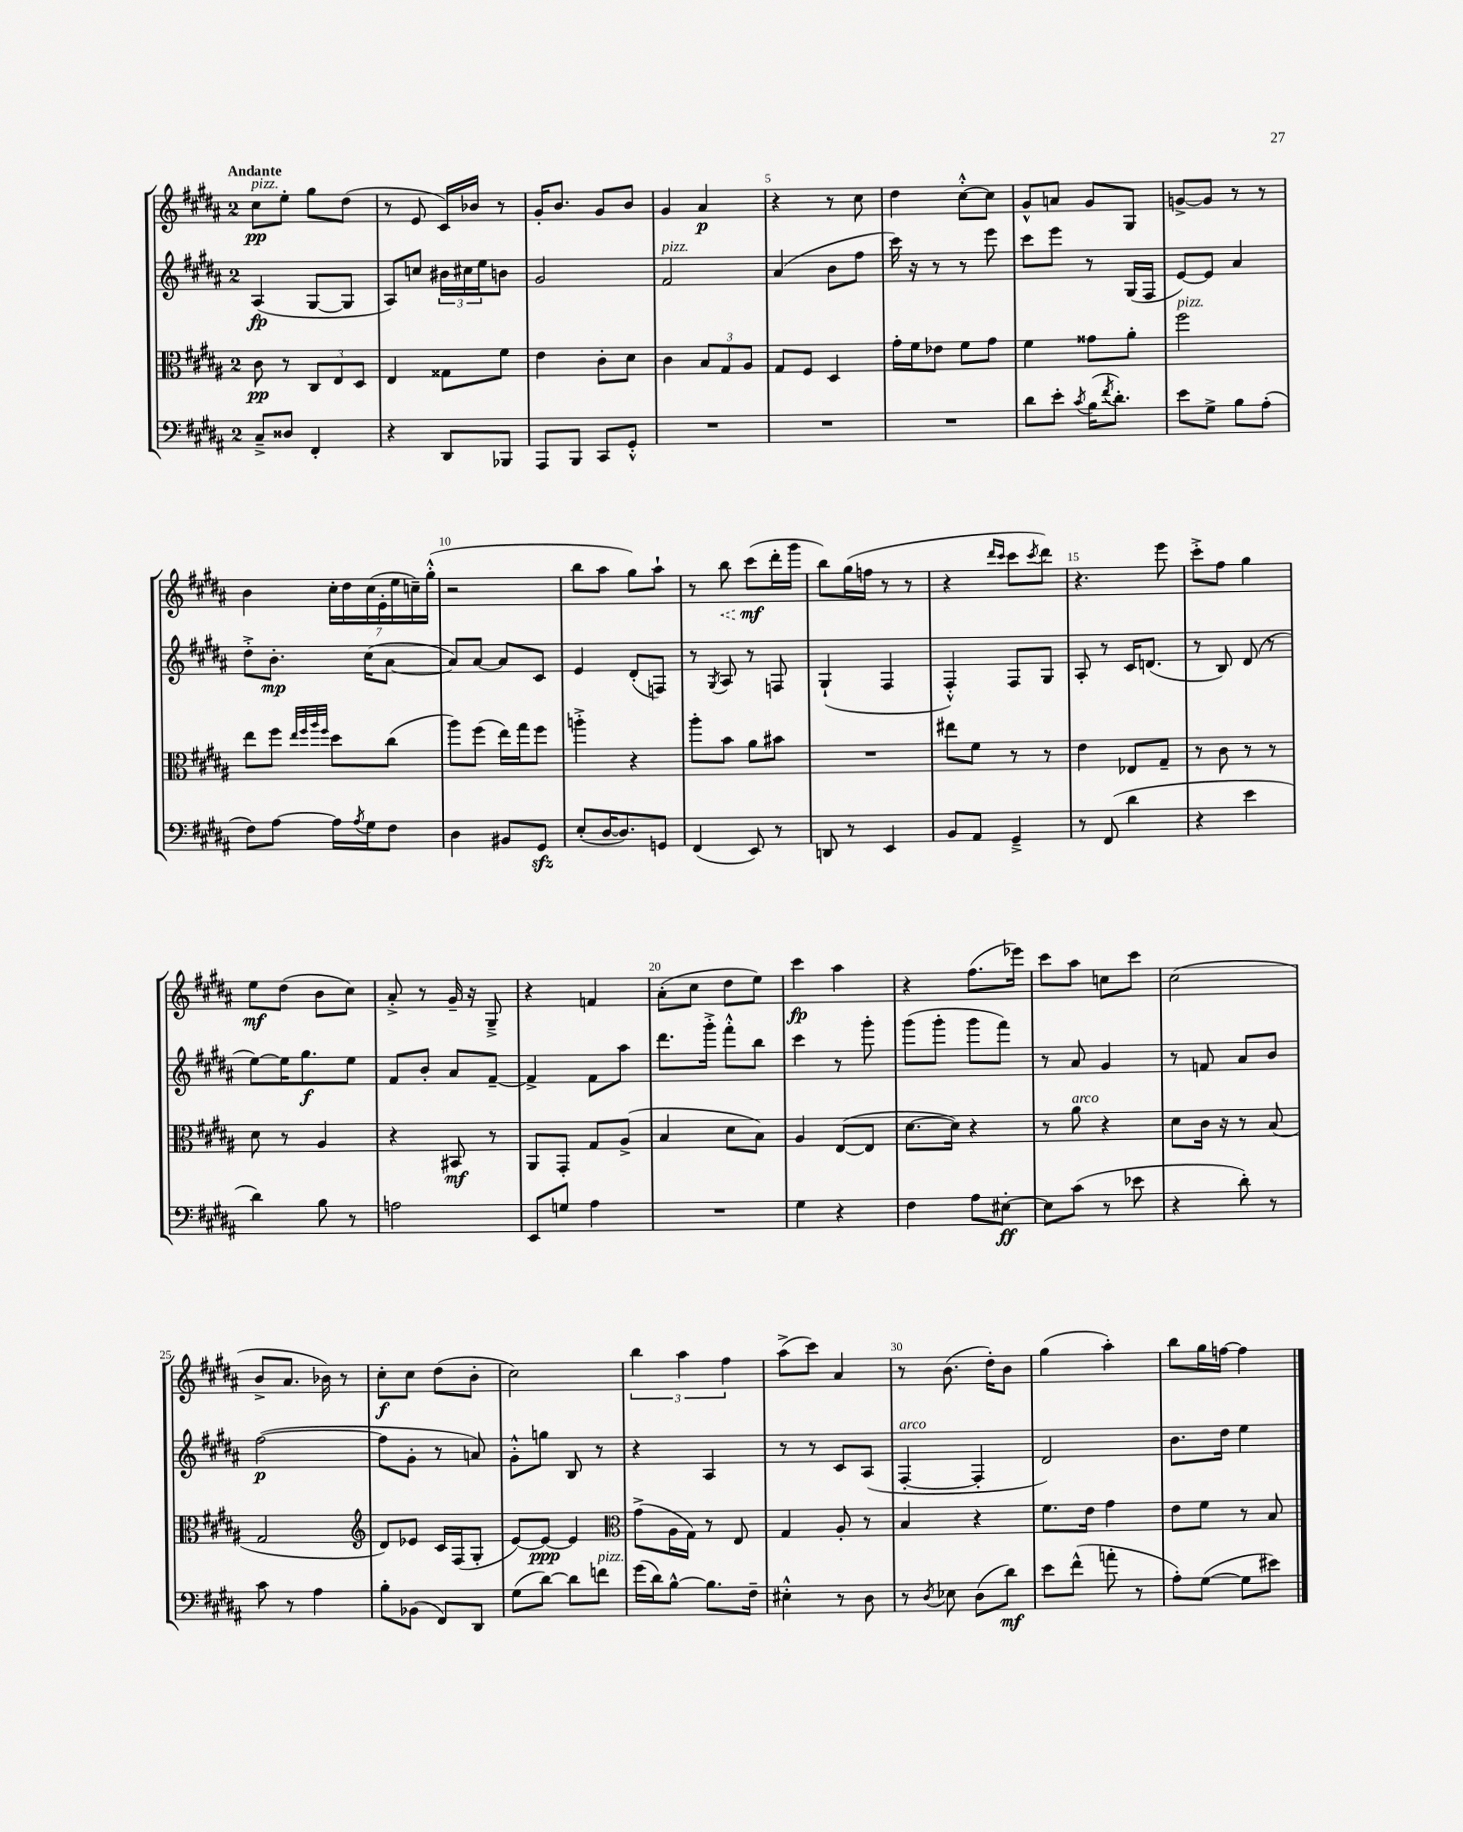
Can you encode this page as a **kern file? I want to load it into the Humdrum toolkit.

**kern	**kern	**kern	**kern
*staff4	*staff3	*staff2	*staff1
*clefF4	*clefC3	*clefG2	*clefG2
*k[f#c#g#d#a#]	*k[f#c#g#d#a#]	*k[f#c#g#d#a#]	*k[f#c#g#d#a#]
*M2/4	*M2/4	*M2/4	*M2/4
8C#~^/L	8c#\	(4A#/	8cc#\L
8D##/J	8r	.	8ee'\J
4FF#'/	12C#/L	[8G#/L	8gg#\L
.	12E/	.	.
.	.	8G#/]J	(8dd#\J
.	12D#/J	.	.
=	=	=	=
4r	4E/	8A#/L)	8r
.	.	8cc/J	8e/
8DD#/L	8G##\L	24b#\LL	16c#/LL)
.	.	24cc#\	.
.	.	.	16b-/JJ
.	.	24ee\J	.
8BBB-/J	8f#\J	8b\J	8r
=	=	=	=
8AAA#/L	4e\	2g#/	16g#'/LK
.	.	.	8.b/J
8BBB/J	.	.	.
8CC#/L	8c#'\L	.	8g#/L
8GG#'^^/J	8d#\J	.	8b/J
=	=	=	=
2r	4c#\	2f#/	4g#/
.	12B/L	.	4a#/
.	12G#/	.	.
.	12A#/J	.	.
=	=	=	=
2r	8G#/L	(4a#/	4r
.	8F#/J	.	.
.	4D#/	8b\L	8r
.	.	8ff#\J	8cc#\
=	=	=	=
2r	16g#'\LL	16ccc#\)	4dd#\
.	16f#\J	16r	.
.	8e-\J	8r	.
.	8f#\L	8r	[8cc#'^^\L
.	8g#\J	8eee\	8cc#\]J
=	=	=	=
8d#\L	4f#\	8ccc#\L	8g#^^/L
8e'\J	.	8eee\J	8a/J
8qc#/	.	.	.
(16B\LK	8g##\L	8r	8g#/L
8qf#/	.	.	.
8.d#'\J)	.	.	.
.	8a#'\J	(16G#/LL	8G#/J
.	.	16F#/JJ	.
=	=	=	=
8e\L	2ff#\	[8e/L)	[8g^/L
8G#^\J	.	8e/]J	8g/]J
8B\L	.	4a#/	8r
(8A#'\J	.	.	8r
=	=	=	=
8F#\L)	8ee\L	8dd#'^\L	4b\
[8A#\J	8ff#\J	8.b'\J	.
.	32qqee/LLL	.	.
.	32qqff#/	.	.
.	32qqaa#/	.	.
.	32qqff#/JJJ	.	.
16A#\]LL	8dd#\L	.	28cc#'\LL
.	.	.	28dd#\
8qA#/	.	.	.
16G#\J	.	(16cc#\LK	.
.	.	.	(28cc#\
.	.	.	28e'\
8F#\J	(8cc#\J	[8a#\J	.
.	.	.	28ee\
.	.	.	28cc~\)
.	.	.	(28gg#'^^\JJ
=	=	=	=
4D#\	8aa#\L)	8a#/]L)	2r
.	(8ff#\J	[8a#/J	.
8BB#/L	16ee\LL)	8a#/]L	.
.	16gg#\J	.	.
8GG#/J	8ff#\J	8c#/J	.
=	=	=	=
(8E'/L	4aa'^\	4e/	8bb\L
[16D#/K	.	.	8aa#\J
8.D#/])	.	.	.
.	4r	(8d#'/L	8gg#\L)
8GG/J	.	8F/J)	8aa#`\J
=	=	=	=
(4FF#/	8aa#'\L	8r	8r
.	.	8qG#/	.
.	8b\J	8A#/	8bb\
8EE/)	8a#\L	8r	(8ccc#\L
8r	8b#\J	8F/	16ddd#'\L
.	.	.	16ggg#\JJ
=	=	=	=
8DD/	2r	(4G#`/	8bb\L)
8r	.	.	(16gg#\L
.	.	.	16ff\JJ
4EE/	.	4F#/	8r
.	.	.	8r
=	=	=	=
8BB/L	8ee#\L	4F#'^^/)	4r
8AA#/J	8f#\J	.	.
.	.	.	16qqddd#/LL
.	.	.	16qqccc#/JJ
4GG#~^/	8r	8F#/L	8ccc#\L
.	.	.	8qccc#/
.	8r	8G#/J	8ddd#\J)
=	=	=	=
8r	4e\	8A#'/	4.r
(8FF#/	.	8r	.
4d#\	8E-/L	16c#/LK	.
.	.	(8.d/J	.
.	8G#~/J	.	8eee\
=	=	=	=
4r	8r	8r	8ccc#'^\L
.	8c#\	8B/)	8ff#\J
4e\	8r	(8d#/	4gg#\
.	8r	8r	.
=	=	=	=
4d#\)	8d#\	[8ee\L)	8ee\L
.	8r	16ee\]K	(8dd#\J
.	.	8.gg#\	.
8B\	4A#/	.	8b\L
8r	.	8ee\J	8cc#\J)
=	=	=	=
2A\	4r	8f#/L	8a#'^/
.	.	8b'/J	8r
.	8BB#/	8a#/L	16g#~/
.	.	.	16r
.	8r	[8f#~/J	8G#~^/
=	=	=	=
8EE/L	8AA#/L	4f#^/]	4r
8G/J	8GG#'/J	.	.
4A#\	8G#/L	8f#\L	4f/
.	(8A#^/J	8aa#\J	.
=	=	=	=
2r	4B/	8.ddd#\L	(8a#'\L
.	.	.	8cc#\J
.	.	16ggg#'^\Jk	.
.	8d#\L	8fff#'^^\L	8dd#\L
.	8B\J)	8bb\J	8ee\J)
=	=	=	=
4G#\	4A#/	4ccc#\	4ccc#\
4r	([8E/L	8r	4aa#\
.	8E/]J	8ggg#'\	.
=	=	=	=
4F#\	[8.d#\L	(8ggg#\L	4r
.	.	8ggg#'\J	.
.	16d#\]Jk)	.	.
8A#\L	4r	8ggg#\L	(8.ff#\L
[8E#'\J	.	8fff#\J)	.
.	.	.	16eee-\Jk)
=	=	=	=
8E#\]L	8r	8r	8ccc#\L
(8c#\J	8a#\	8a#/	8aa#\J
8r	4r	4g#/	8cc\L
8e-\	.	.	8ccc#\J
=	=	=	=
4r	8d#\L	8r	(2cc#\
.	16c#\Jk	8f/	.
.	16r	.	.
8d#'\)	8r	8a#/L	.
8r	(8B/	8b/J	.
=	=	=	=
8c#\	2G#/	([2ff#\	8b^/L
8r	.	.	8.a#/J
4A#\	.	.	.
.	.	.	16b-\)
.	.	.	8r
=	=	=	=
*	*clefG2	*	*
8B'\L	8d#/L)	8ff#\]L	8cc#'\L
(8BB-\J	8e-/J	8g#'\J	8cc#\J
8FF#/L)	16c#/LL	8r	(8dd#\L
.	(16F#/J	.	.
8DD#/J	8G#'/J	8a/)	8b'\J
=	=	=	=
(8G#\L	[8e/L)	8g#'^^\L	2cc#\)
[8d#\J)	8e/_J	8gg\J	.
8d#\]L	4e/]	8B/	.
8f\J	.	8r	.
=	=	=	=
*	*clefC3	*	*
(16g#\LL	(8g#^\L	4r	6bb\
16d#\J)	.	.	.
[8B^^\J	16A#\L	.	.
.	.	.	6aa#\
.	16G#\JJ)	.	.
8.B\]L	8r	4A#/	.
.	.	.	6ff#\
.	8E/	.	.
16F#~\Jk	.	.	.
=	=	=	=
4E#'^^\	4G#/	8r	(8aa#^\L
.	.	8r	8ccc#\J)
8r	8A#'/	8c#/L	4a#/
8D#\	8r	(8A#/J	.
=	=	=	=
8r	4B/	[4F#'/	8r
8qD#/	.	.	.
8E-\	.	.	(8.b\
(8D#\L	4r	4F#'/]	.
.	.	.	16dd#'\LK)
8d#\J)	.	.	8b\J
=	=	=	=
8e\L	8.f#\L	2d#/)	(4gg#\
(8f#^^\J	.	.	.
.	16e\Jk	.	.
8a'\	4g#\	.	4aa#'\)
8r	.	.	.
=	=	=	=
8A#'\L)	8e\L	8.b\L	8bb\L
([8G#\J	8f#\J	.	16gg#\L
.	.	16dd#\Jk	[16ff\JJ
8G#\]L	8r	4ee\	4ff\]
8e#\J)	8B/	.	.
==	==	==	==
*-	*-	*-	*-
